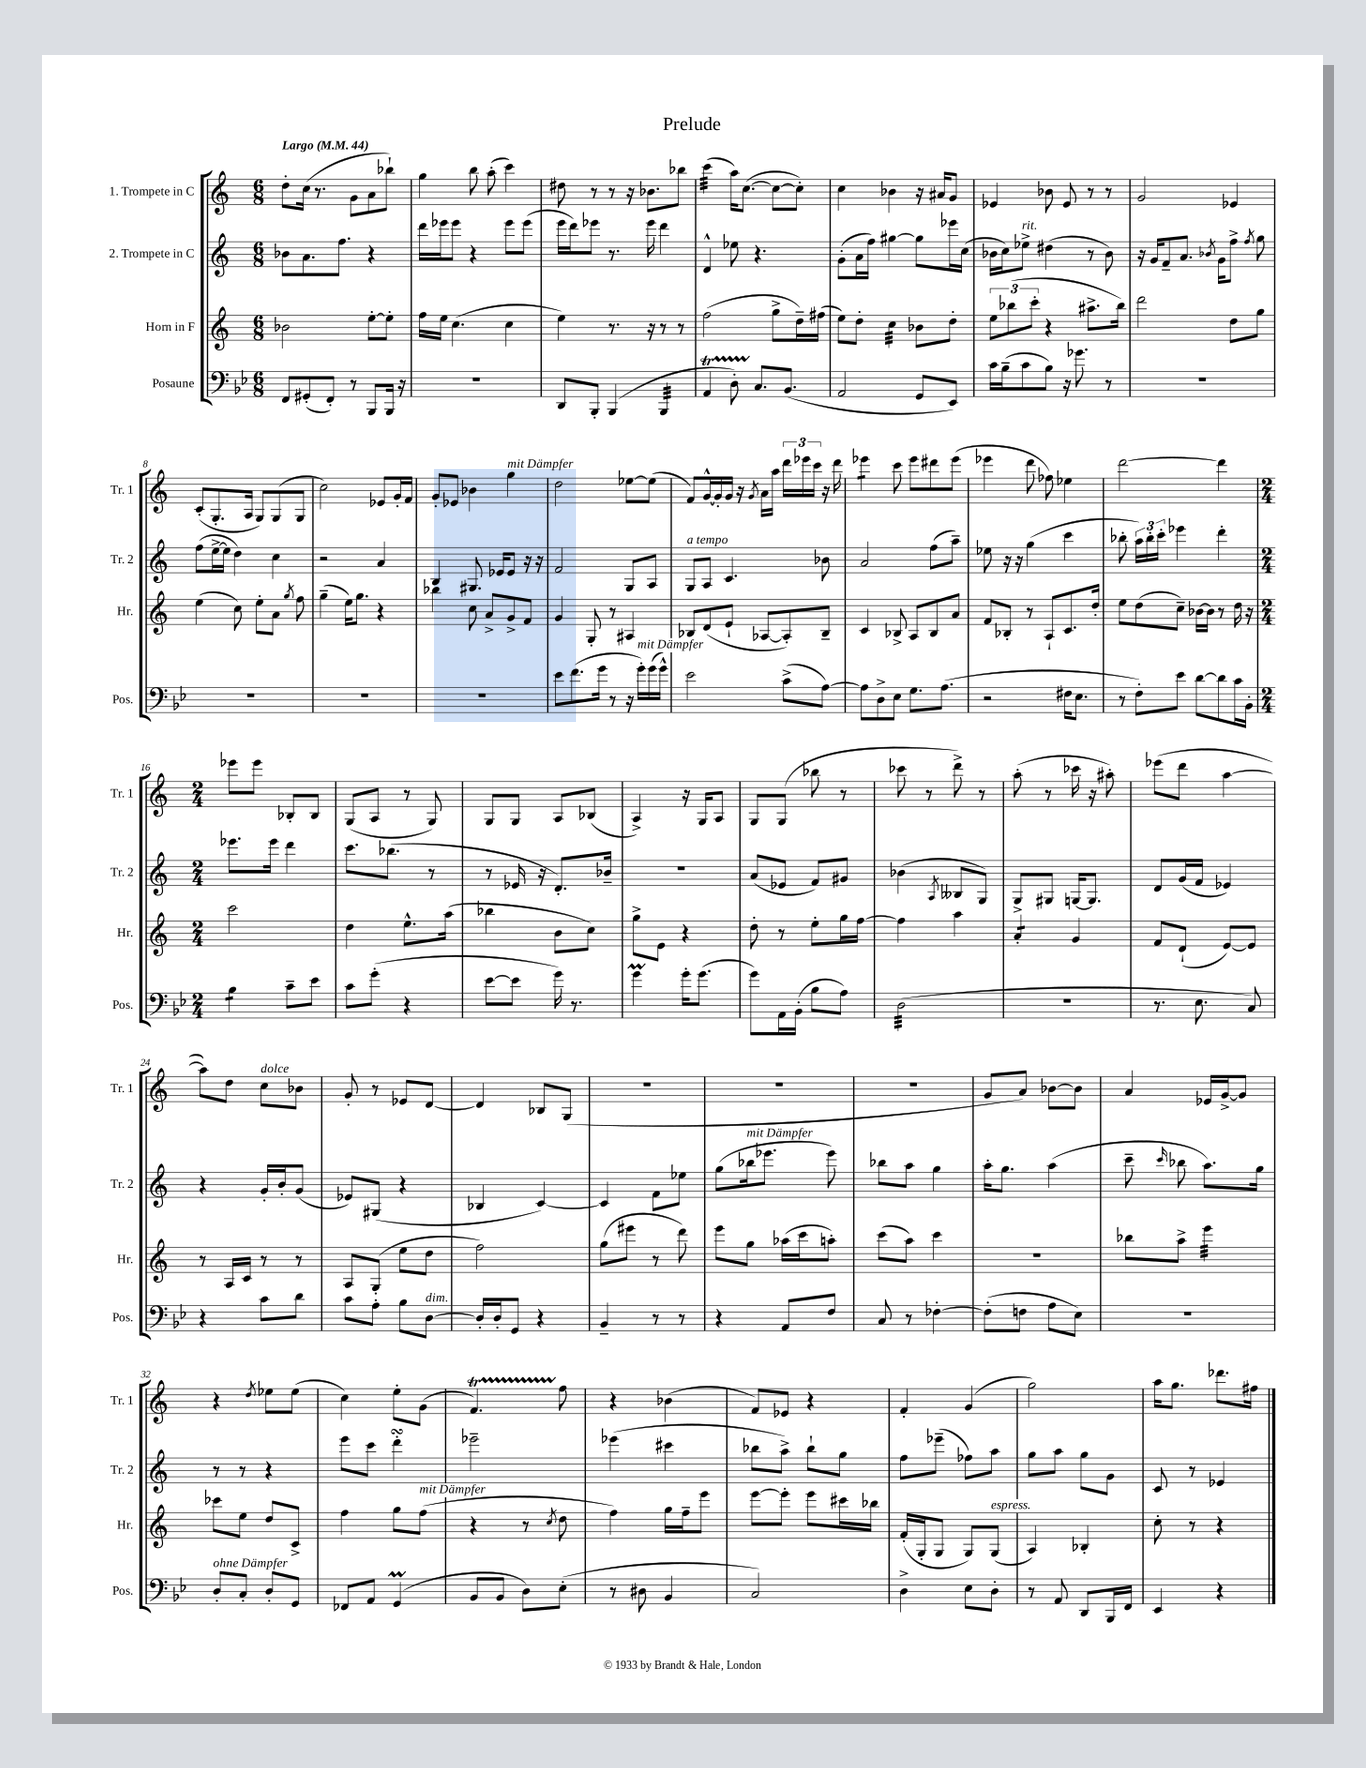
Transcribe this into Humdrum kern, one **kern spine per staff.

**kern	**kern	**kern	**kern
*staff4	*staff3	*staff2	*staff1
*clefF4	*clefG2	*clefG2	*clefG2
*k[b-e-]	*k[]	*k[]	*k[]
*M6/8	*M6/8	*M6/8	*M6/8
*MM44	*MM44	*MM44	*MM44
8FF	2b-	8b-	8dd'
(8GG#'	.	8.a	(16cc
.	.	.	8.r
8FF')	.	.	.
.	.	8.ff	.
8r	.	.	8g
8BBB-	[8ee'	4r	8a
16BBB-	8ee']	.	8bb-`)
16r	.	.	.
=	=	=	=
2.r	16ff	16ddd	4gg
.	16ee	16eee-	.
.	(4.cc	8eee-	.
.	.	4r	8bb
.	.	.	(8aa'
.	4cc	8eee-	4ccc)
.	.	(8eee-	.
=	=	=	=
8DD	4ee)	16eee	8dd#
.	.	16ddd)	.
8BBB-'	.	8eee-	8r
(4BBB-	8.r	8.r	8r
.	.	.	16r
.	16r	16eee-	8.b-
4BBB-	8r	4ddd	.
.	8r	.	8bb-
=	=	=	=
4AA	(2ff	4d^^	(4ccc
8D')	.	8ee-	16aa)
.	.	.	([8.cc
8.C	.	4.r	.
.	8gg^	.	8cc_
(8.BB-	.	.	.
.	16dd~)	.	8cc'])
.	(16ff#	.	.
=	=	=	=
2AA	8ee)	(8g'	4cc
.	8dd'	16a	.
.	.	16ff)	.
.	4cc	[4gg#	4b-
8GG	8b-	8gg#]	16r
.	.	.	16a#
8EE-)	8dd'	16eee-	8g
.	.	(16cc	.
=	=	=	=
16c	12ee	16b-	4e-
(16B-~	.	16cc)	.
.	(12bb-	.	.
8c	.	8ee-^	.
.	12ccc'	.	.
8B-)	4r	(4dd#	8b-
16r	.	.	8e-
8.g-	.	.	.
.	8.aa#^	8r	8r
8r	.	8b-)	8r
.	16bb-)	.	.
=	=	=	=
2.r	2ddd	16r	2g
.	.	16g	.
.	.	8f~	.
.	.	8.a	.
.	.	8qb-	.
.	.	16g	.
.	8dd	8ff^	4e-
.	.	8qff	.
.	8gg	8gg	.
=	=	=	=
2.r	(4ee	(8ff	(8c'
.	.	[16ee^	8.G'
.	.	16ee]	.
.	8cc)	4dd)	.
.	.	.	16A
.	8ee'	.	8G)
.	8a	4cc	(8G
.	8qgg	.	.
.	8ff	.	8G
=	=	=	=
2.r	(4gg~	2r	2cc)
.	16ee)	.	.
.	8.gg	.	.
.	4r	4a	8e-
.	.	.	16g'
.	.	.	16f
=	=	=	=
2.r	4bb-	4B	8g'
.	.	.	8e-
.	8cc	8.G#	4b-
.	8a^	.	.
.	.	16e-	.
.	8g^	8e-	4gg
.	8f	16r	.
.	.	16r	.
=	=	=	=
8e-	4g	2f	2dd
(8.f	.	.	.
.	8G'	.	.
16g	.	.	.
8r	8r	.	.
16r	4A#	8G	[8ee-
16g')	.	.	.
(16g	.	8A	(8ee-]
16g^^)	.	.	.
=	=	=	=
2e-	8B-	8G	8f)
.	(8d	8A	[16g^^
.	.	.	16g']
.	8e`	4.c	16g
.	.	.	16r
.	.	.	8qg
.	[8A-	.	16a
.	.	.	16aa
(8c^	8A-'])	.	24ddd
.	.	.	24eee-
.	.	.	24ccc
[8A)	8B-~	8b-	16r
.	.	.	16ddd
=	=	=	=
8A]	4c	2a	4eee-
8D^	.	.	.
8E-	8B-^	.	8ccc
8.G	8A	.	8eee-
.	8B-	(8ff	8ddd#
(8.A	.	.	.
.	8a	8aa~)	(8eee-
=	=	=	=
2r	8f	8ee-	4eee-
.	8B-'	16r	.
.	.	16r	.
.	8r	(4gg	8ddd
.	8A`	.	8ff-)
16F#	8.c	4ccc	4ee-
8.E-	.	.	.
.	16dd'	.	.
=	=	=	=
8r	8ee	8bb-'	[2ddd
8F')	(8dd	24aa)	.
.	.	24bb-'	.
.	.	24ccc'	.
8e-	8cc~)	4eee-	.
[8d	[16b-	.	.
.	16b-]	.	.
8d]	8r	4ddd'	4ddd]
16c	16dd	.	.
16BB-'	16r	.	.
=	=	=	=
*M2/4	*M2/4	*M2/4	*M2/4
4B-	2ccc	8.eee-	8eee-
.	.	.	8eee-
.	.	16eee-	.
8c~	.	4ddd	8B-'
8e-	.	.	8B-
=	=	=	=
8c	4dd	8.ccc	(8G
(8g'	.	.	8A
.	.	(8.bb-	.
4r	8.ee^^	.	8r
.	.	8r	8G)
.	(16aa	.	.
=	=	=	=
[8e-	4bb-	8r	8G
8e-]	.	16e-	8G
.	.	16r	.
16g)	8b	8.d')	8A
8.r	.	.	.
.	8cc)	.	(8B-
.	.	16b-~	.
=	=	=	=
4g	8gg^	2r	4A^)
.	8e	.	.
16g'	4r	.	16r
(8.g	.	.	16G
.	.	.	8A
=	=	=	=
8g)	8dd'	(8a	8G
16AA	8r	8e-	(8G
(16BB-'	.	.	.
8B-	8ee'	8f)	8bb-
8A)	16gg	8g#	8r
.	[16ff	.	.
=	=	=	=
(2D	4ff]	(4b-	8ccc-
.	.	.	8r
.	.	8qA	.
.	4aa	8B--	8ddd^)
.	.	8G)	8r
=	=	=	=
2r	4a'	8G^	(8aa'
.	.	8G#	8r
.	4g	[16G	16ccc-
.	.	8.G]	16r
.	.	.	8aa#')
=	=	=	=
8.r	8f	8d	(8eee-
.	(8d`	(16g	8ddd
8.E-	.	16f	.
.	[8e)	4e-)	[4aa
8C)	8e]	.	.
=	=	=	=
4r	8r	4r	8aa])
.	16A	.	8dd
.	16c	.	.
8c	8r	16g'	8cc
.	.	16b'	.
8d	8r	(8g	8b-
=	=	=	=
8c	8A	8e-)	8g'
8A'	(8G'	(8G#	8r
8B-	8ee	4r	8e-
[8D	8dd	.	[8d
=	=	=	=
16D']	2ff)	4B-	4d]
16D'	.	.	.
8GG	.	.	.
4r	.	[4c)	8B-
.	.	.	(8G
=	=	=	=
4BB-~	(8gg	4c]	2r
.	8eee#	.	.
8r	8r	8f	.
8r	8ddd)	8ee-	.
=	=	=	=
4r	8eee	(8gg	2r
.	8gg	16bb-	.
.	.	8.eee-	.
8AA	(16aa-	.	.
.	16ccc	.	.
8F	8aa')	8eee-)	.
=	=	=	=
8C	(8ccc	8bb-	2r
8r	8aa)	8aa	.
[4F-'	4ccc	4gg	.
=	=	=	=
(8F-']	2r	16aa'	8g
.	.	8.gg	.
8F	.	.	8a)
8A	.	(4aa	[8b-
8E-)	.	.	8b-]
=	=	=	=
2r	8bb-	8ccc~	4a
.	.	16qqccc	.
.	8aa^	8bb-	.
.	4eee	8.aa)	16e-
.	.	.	[16g^
.	.	.	8g]
.	.	16gg	.
=	=	=	=
8D'	8ccc-	8r	4r
8C'	8ee	8r	.
.	.	.	8qdd
8D'	8dd	4r	8ee-
8GG	8c^	.	(8ee-
=	=	=	=
8FF-	4ff	8eee	4cc)
8AA	.	8ccc	.
(4GG	8gg	4ddd'	8ee'
.	(8ff	.	(8g
=	=	=	=
8BB-	4r	2eee-~	4.f)
8BB-	.	.	.
8D)	8r	.	.
.	8qcc	.	.
(8E-'	8dd	.	8ff
=	=	=	=
8r	4ff)	(4eee-	4r
8D#	.	.	.
4BB-	16gg	4ccc#	(4b-
.	16ff~	.	.
.	8eee	.	.
=	=	=	=
2C)	[8eee	8bb-	8f)
.	8eee']	8aa^)	8e-
.	8eee	8bb-`	4r
.	16ccc#	8gg	.
.	16bb-	.	.
=	=	=	=
4D^	(16f'	8ff	4f'
.	16G'	.	.
.	8G	(8eee-~	.
8E-	8G)	8ff-)	(4g
8D'	(8G	8aa	.
=	=	=	=
8r	4A)	8gg	2gg)
8AA	.	8aa	.
8DD	4B-'	8gg	.
16BBB-	.	8g	.
16FF	.	.	.
=	=	=	=
4EE-	8cc'	8c	16aa
.	.	.	8.gg
.	8r	8r	.
4r	4r	4e-	8.ddd-
.	.	.	16ff#
==	==	==	==
*-	*-	*-	*-
